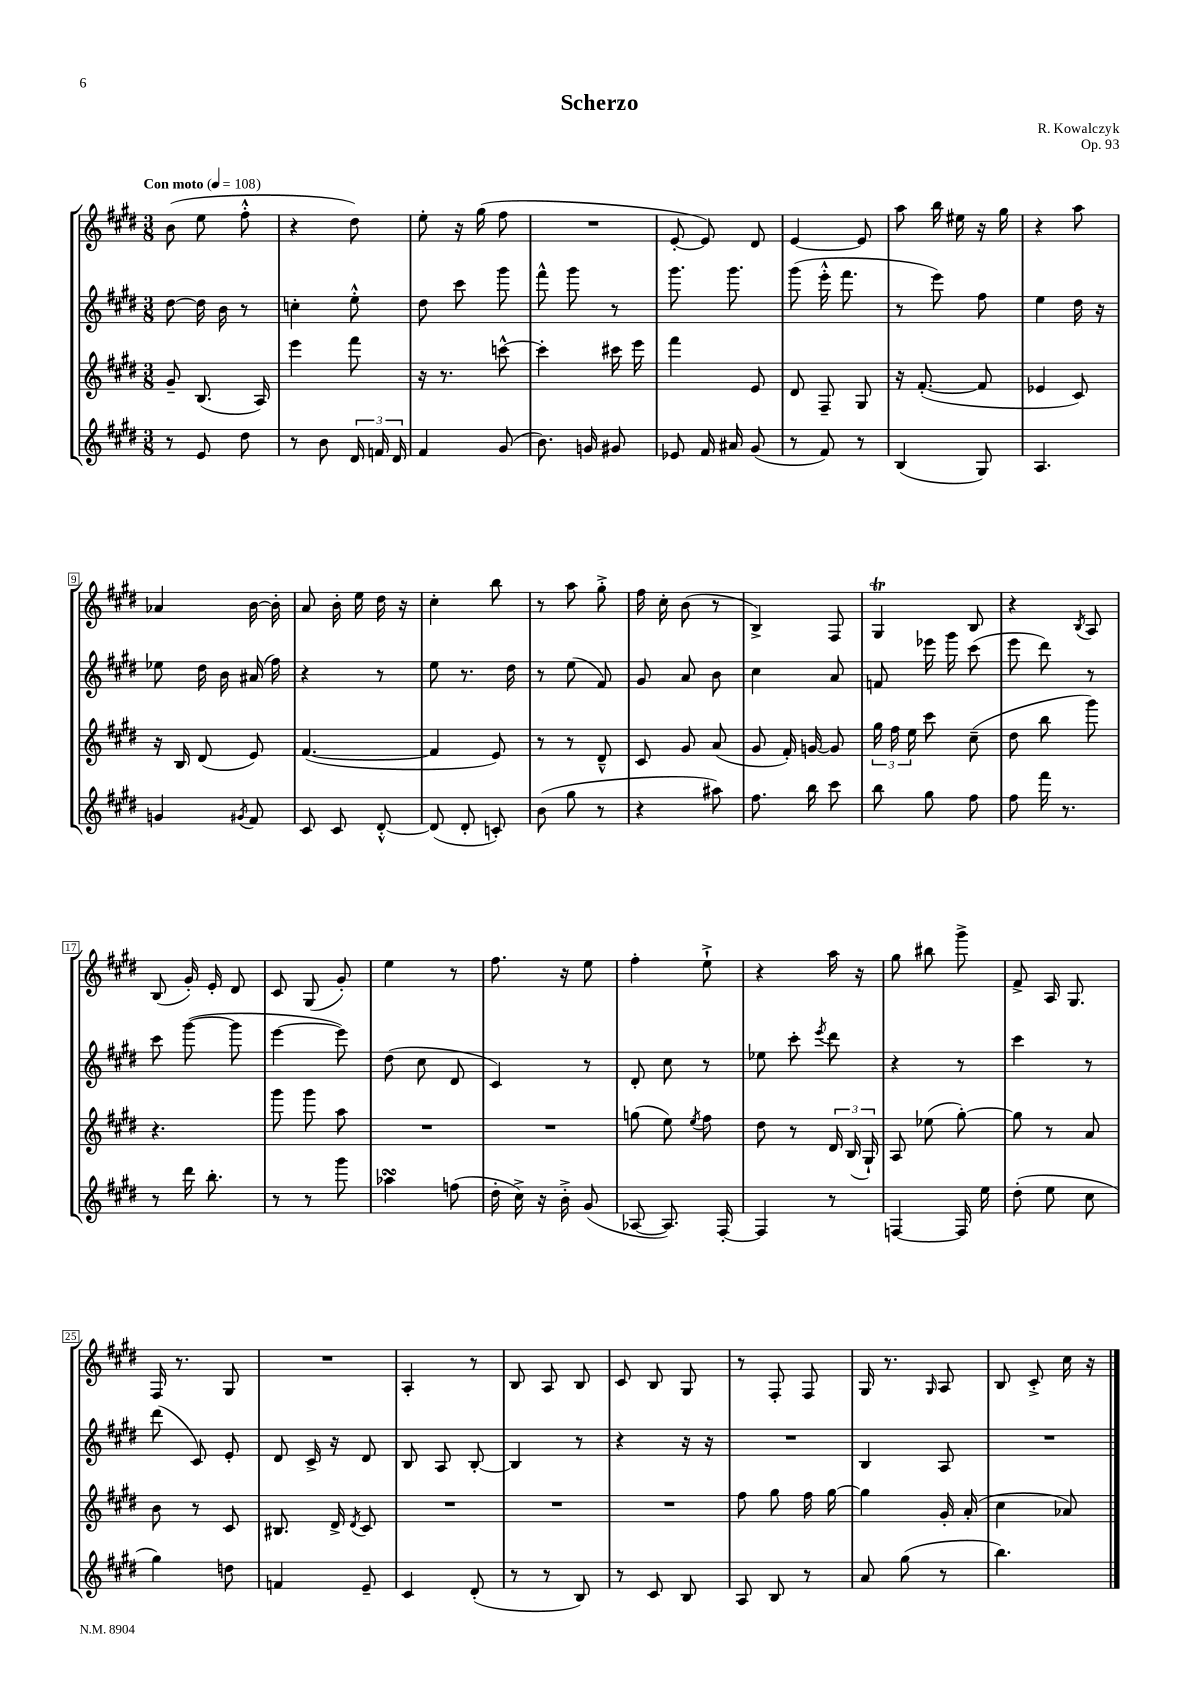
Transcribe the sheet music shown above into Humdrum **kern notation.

**kern	**kern	**kern	**kern
*staff4	*staff3	*staff2	*staff1
*clefG2	*clefG2	*clefG2	*clefG2
*k[f#c#g#d#]	*k[f#c#g#d#]	*k[f#c#g#d#]	*k[f#c#g#d#]
*M3/8	*M3/8	*M3/8	*M3/8
*MM108	*MM108	*MM108	*MM108
8r	8g#~	[8dd#	(8b
8e	(8.B	16dd#]	8ee
.	.	16b	.
8dd#	.	8r	8ff#'^^
.	16A)	.	.
=	=	=	=
8r	4eee	4cc'	4r
8b	.	.	.
24d#	8fff#	8ee'^^	8dd#)
24f	.	.	.
24d#	.	.	.
=	=	=	=
4f#	16r	8dd#	8ee'
.	8.r	.	.
.	.	8ccc#	16r
.	.	.	(16gg#
(8g#	[8ccc^^	8ggg#	8ff#
=	=	=	=
8.b)	4ccc']	8fff#^^	4.r
.	.	8ggg#	.
16g	.	.	.
8g#	16ccc#	8r	.
.	16eee	.	.
=	=	=	=
8e-	4fff#	8.ggg#	[8e'
16f#	.	.	8e])
16a#	.	8.ggg#	.
(8g#	8e	.	8d#
=	=	=	=
8r	8d#	(8ggg#	[4e
8f#)	8F#~	16eee'^^	.
.	.	8.fff#	.
8r	8G#	.	8e]
=	=	=	=
(4B	16r	8r	8aa
.	([8.f#'	.	.
.	.	8eee)	16bb
.	.	.	16ee#
8G#)	8f#]	8ff#	16r
.	.	.	16gg#
=	=	=	=
4.A	4e-	4ee	4r
.	8c#)	16dd#	8aa
.	.	16r	.
=	=	=	=
4g	16r	8ee-	4a-
.	16B	.	.
.	(8d#	16dd#	.
.	.	16b	.
8qg#	.	.	.
8f#	8e)	(16a#	[16b
.	.	16ff#)	16b']
=	=	=	=
8c#	([4.f#	4r	8a
8c#	.	.	16b'
.	.	.	16ee
[8d#'^^	.	8r	16dd#
.	.	.	16r
=	=	=	=
(8d#]	4f#]	8ee	4cc#'
8d#'	.	8.r	.
8c')	8e)	.	8bb
.	.	16dd#	.
=	=	=	=
(8b	8r	8r	8r
8gg#	8r	(8ee	8aa
8r	8d#~^^	8f#)	8gg#'^
=	=	=	=
4r	8c#	8g#	16ff#
.	.	.	16cc#'
.	8g#	8a	(8b
8aa#)	(8a	8b	8r
=	=	=	=
8.ff#	8g#	4cc#	4B^)
.	16f#')	.	.
16bb	[16g	.	.
8ccc#	8g]	8a	8F#
=	=	=	=
8bb	24gg#	8f	4G#
.	24ff#	.	.
.	24ee	.	.
8gg#	8ccc#	16eee-	.
.	.	16ggg#	.
8ff#	(8cc#~	(8ccc#	8B
=	=	=	=
8ff#	8dd#	8eee	4r
16fff#	8bb	8ddd#)	.
8.r	.	.	.
.	.	.	8qB
.	8ggg#)	8r	8A
=	=	=	=
8r	4.r	8ccc#	(8B
16ddd#	.	([8ggg#	16g#')
8.bb'	.	.	16e'
.	.	8ggg#]	8d#
=	=	=	=
8r	8ggg#	[4eee	8c#
8r	8ggg#	.	(8G#
8ggg#	8aa	8eee])	8g#')
=	=	=	=
4aa-	4.r	(8dd#	4ee
.	.	8cc#	.
(8ff	.	8d#	8r
=	=	=	=
16dd#'	4.r	4c#)	8.ff#
16cc#^)	.	.	.
16r	.	.	.
16b'^	.	.	16r
(8g#	.	8r	8ee
=	=	=	=
[8A-	(8gg	8d#'	4ff#'
8.A-])	8ee)	8cc#	.
.	8qee	.	.
.	8ff#	8r	8ee`^
[16F#'	.	.	.
=	=	=	=
4F#]	8dd#	8ee-	4r
.	8r	8ccc#'	.
.	.	8qeee	.
8r	24d#	8ddd#	16aa
.	(24B	.	.
.	.	.	16r
.	24G#`)	.	.
=	=	=	=
[4F	8A	4r	8gg#
.	(8ee-	.	8bb#
16F]	[8gg#')	8r	8ggg#^
16ee	.	.	.
=	=	=	=
(8dd#'	8gg#]	4ccc#	8f#^
8ee	8r	.	16A
.	.	.	8.G#
8cc#	8a	8r	.
=	=	=	=
4gg#)	8b	(8ddd#	16F#
.	.	.	8.r
.	8r	8c#)	.
8dd	8c#	8e'	8G#
=	=	=	=
4f	8.B#	8d#	4.r
.	.	16c#^	.
.	16d#^	16r	.
.	8qd#	.	.
8e~	8c#	8d#	.
=	=	=	=
4c#	4.r	8B	4A'
.	.	8A	.
(8d#'	.	[8B'	8r
=	=	=	=
8r	4.r	4B]	8B
8r	.	.	8A
8B)	.	8r	8B
=	=	=	=
8r	4.r	4r	8c#
8c#	.	.	8B
8B	.	16r	8G#
.	.	16r	.
=	=	=	=
8A	8ff#	4.r	8r
8B	8gg#	.	8F#'
8r	16ff#	.	8F#
.	[16gg#	.	.
=	=	=	=
8a	4gg#]	4B	16G#
.	.	.	8.r
(8gg#	.	.	.
.	.	.	16qqG#
8r	16g#'	8A	8A
.	(16a'	.	.
=	=	=	=
4.bb)	4cc#	4.r	8B
.	.	.	8c#'^
.	8a-)	.	16cc#
.	.	.	16r
==	==	==	==
*-	*-	*-	*-
